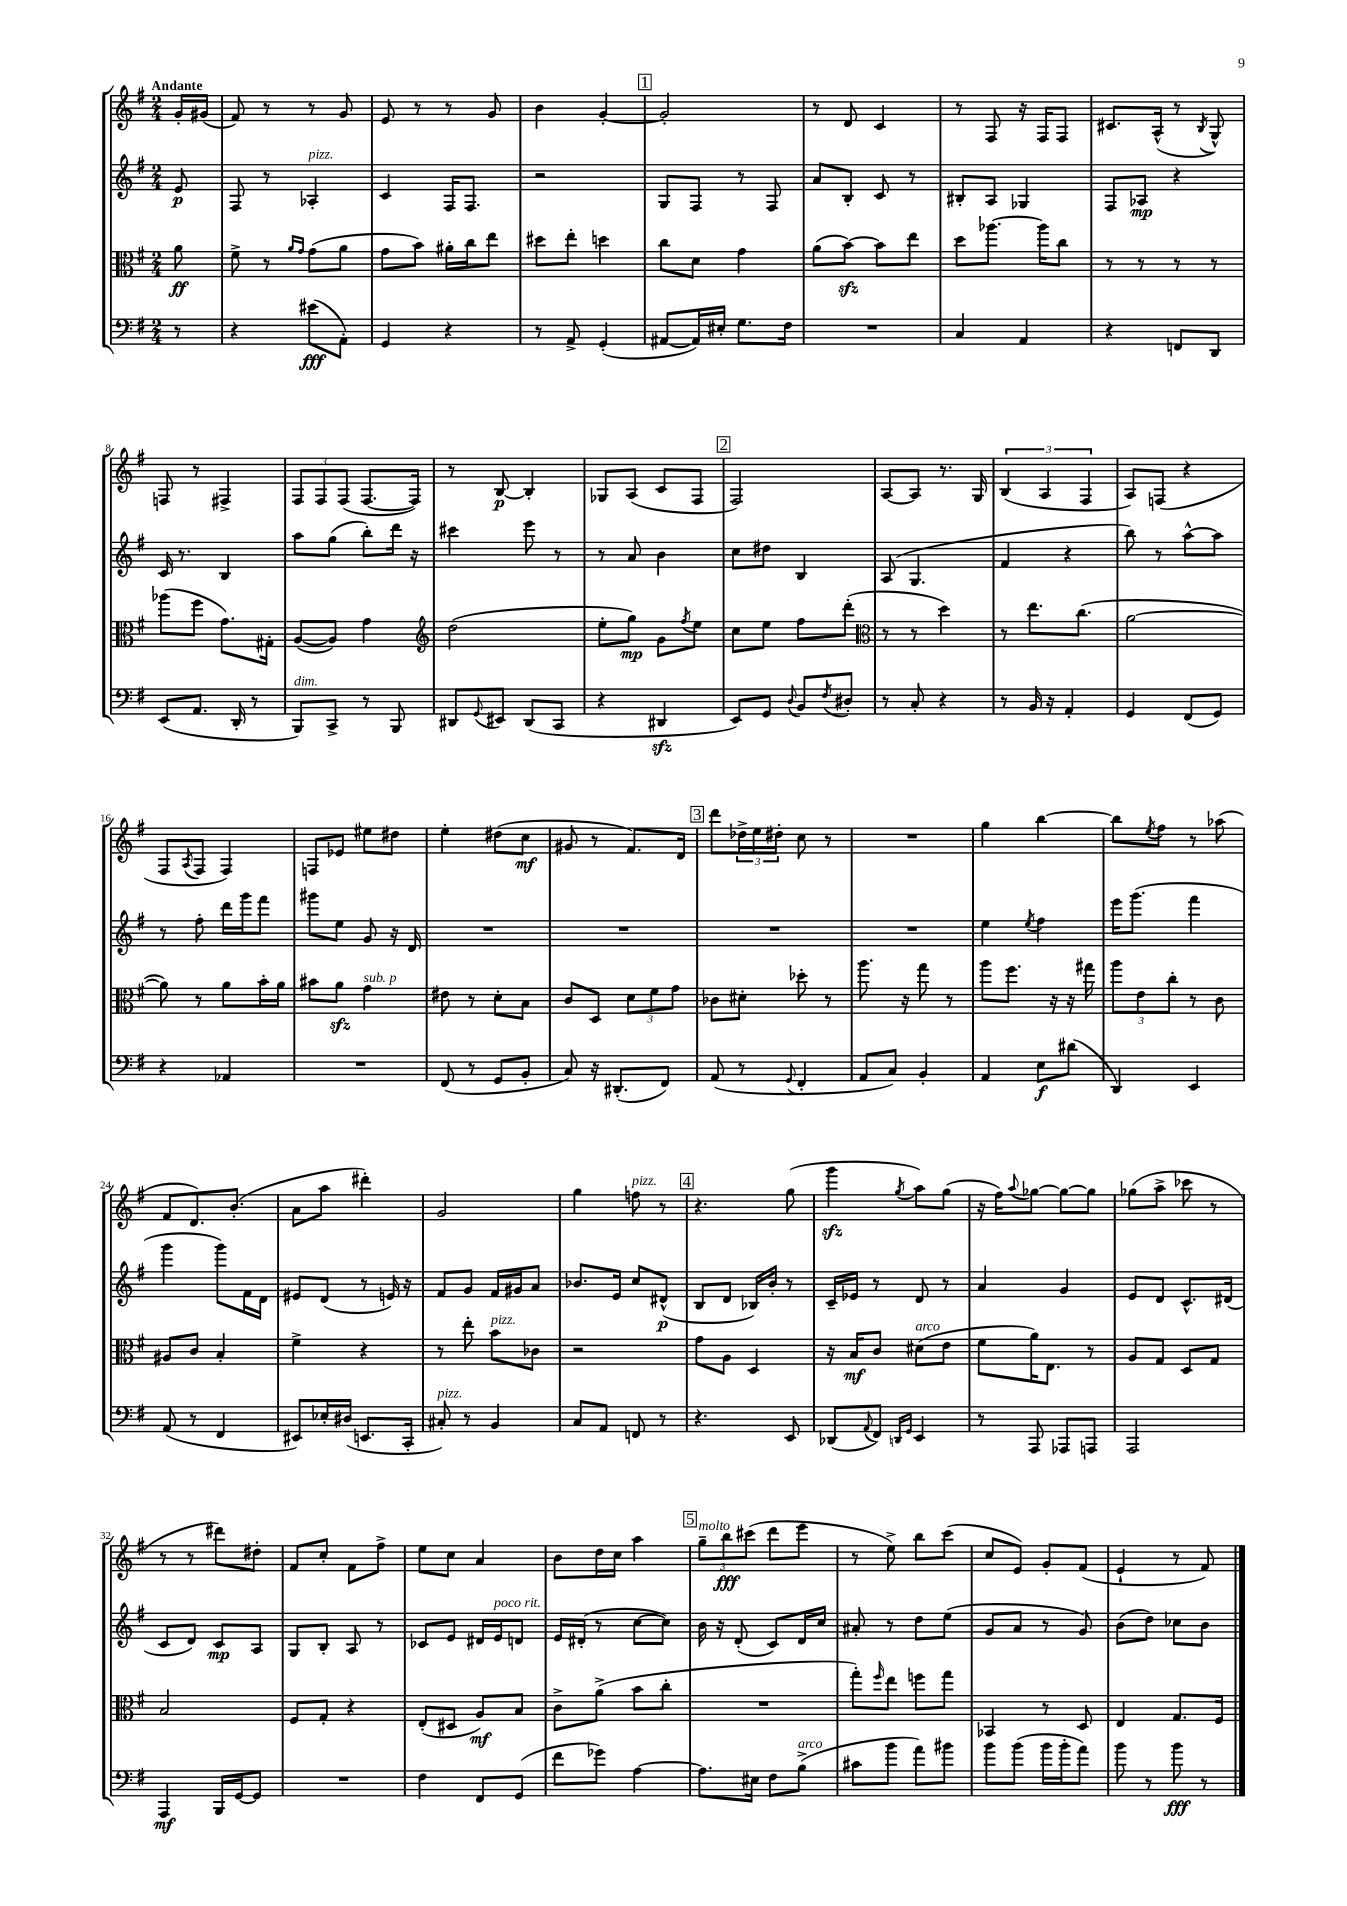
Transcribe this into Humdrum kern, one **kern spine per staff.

**kern	**kern	**kern	**kern
*staff4	*staff3	*staff2	*staff1
*clefF4	*clefC3	*clefG2	*clefG2
*k[f#]	*k[f#]	*k[f#]	*k[f#]
*M2/4	*M2/4	*M2/4	*M2/4
8r	8a	8e	16g'
.	.	.	(16g#
=	=	=	=
4r	8f#^	8F#	8f#)
.	8r	8r	8r
.	16qqa	.	.
.	16qqg	.	.
(8e#	(8g	4A-'	8r
8AA')	8a	.	8g
=	=	=	=
4GG	8g	4c	8e
.	8b)	.	8r
4r	16a#'	16F#	8r
.	16cc	8.F#	.
.	8ee	.	8g
=	=	=	=
8r	8dd#	2r	4b
8AA^	8ee'	.	.
(4GG'	4dd	.	[4g'
=	=	=	=
[8AA#	8cc	8G	2g']
16AA#])	8d	8F#	.
16E#'	.	.	.
8.G	4g	8r	.
.	.	8F#	.
16F#	.	.	.
=	=	=	=
2r	(8a	8a	8r
.	[8b)	8B'	8d
.	8b]	8c	4c
.	8ee	8r	.
=	=	=	=
4C	8dd	8B#'	8r
.	[8.aa-	8A	8F#
4AA	.	4G-	16r
.	16aa-]	.	16F#
.	8cc	.	8F#
=	=	=	=
4r	8r	8F#	8.c#
.	8r	8A-	.
.	.	.	(16A^^
8FF	8r	4r	8r
.	.	.	8qB
8DD	8r	.	8G^^)
=	=	=	=
(8EE	(8aa-	16c	8F
.	.	8.r	.
8.AA	8ff#	.	8r
.	8.g)	4B	4F#^
16DD'	.	.	.
8r	.	.	.
.	16G#'	.	.
=	=	=	=
8BBB)	([8A	8aa	12F#
.	.	.	12F#
8CC^	8A])	(8gg	.
.	.	.	(12F#
8r	4g	8bb')	[8.F#
8BBB	.	16ddd	.
.	.	16r	16F#])
=	=	=	=
*	*clefG2	*	*
8DD#	(2dd	4ccc#	8r
8qqGG	.	.	.
8EE#	.	.	[8B
(8DD#	.	8eee	4B']
8CC	.	8r	.
=	=	=	=
4r	8ee'	8r	8G-
.	8gg)	8a	(8A
4DD#	8g	4b	8c
.	8qff#	.	.
.	8ee	.	8F#
=	=	=	=
8EE)	8cc	8cc	2F#)
8GG	8ee	8dd#	.
8qqD	.	.	.
8BB	8ff#	4B	.
8qF#	.	.	.
8D#'	(8ddd'	.	.
=	=	=	=
*	*clefC3	*	*
8r	8r	(8A	[8A
8C'	8r	4.G	8A]
4r	4dd)	.	8.r
.	.	.	16G
=	=	=	=
8r	8r	4f#	(6B
16BB	8.ee	.	.
.	.	.	6A
16r	.	.	.
4AA'	.	4r	.
.	(8.cc	.	.
.	.	.	6F#
=	=	=	=
4GG	[2a	8bb)	8A)
.	.	8r	(8F
(8FF#	.	[8aa^^	4r
8GG)	.	8aa]	.
=	=	=	=
4r	8a])	8r	8F#
.	.	.	8qA
.	8r	8ff#'	8F#
4AA-	8a	16ddd	4F#)
.	.	16ggg	.
.	16b'	8fff#	.
.	16a	.	.
=	=	=	=
2r	8b#	8ggg#	8F
.	8a	8ee	8e-
.	4g	8g	8ee#
.	.	16r	8dd#
.	.	16d	.
=	=	=	=
(8FF#	8e#	2r	4ee'
8r	8r	.	.
8GG	8d'	.	(8dd#
8BB'	8B	.	8cc
=	=	=	=
8C)	8c	2r	8g#
16r	8D	.	8r
(8.DD#'	.	.	.
.	12d	.	8.f#)
.	12f#	.	.
8FF#)	.	.	.
.	12g	.	.
.	.	.	16d
=	=	=	=
(8AA	8c-	2r	8ddd
8r	8d#'	.	24dd-^
.	.	.	24ee
.	.	.	24dd#'
8qqGG	.	.	.
4FF#'	8dd-'	.	8cc
.	8r	.	8r
=	=	=	=
8AA	8.aa	2r	2r
8C)	.	.	.
.	16r	.	.
4BB'	8gg	.	.
.	8r	.	.
=	=	=	=
4AA	8aa	4ee	4gg
.	8.ff#	.	.
.	.	8qee	.
8E	.	4ff#	[4bb
.	16r	.	.
(8d#	16r	.	.
.	16gg#	.	.
=	=	=	=
4DD)	12aa	16eee	8bb]
.	.	(8.ggg	.
.	12e	.	.
.	.	.	8qee
.	.	.	8ff#
.	12cc'	.	.
4EE	8r	4fff#	8r
.	8c	.	(8aa-
=	=	=	=
(8AA	8A#	4ggg	8f#
8r	8c	.	8.d)
4FF#	4B'	8ggg)	.
.	.	.	(8.b'
.	.	16f#	.
.	.	16d	.
=	=	=	=
8EE#)	4f#^	8e#	8a
16E-'	.	(8d	8aa
(16D#	.	.	.
8.EE	4r	8r	4ddd#')
.	.	16e)	.
16CC'	.	16r	.
=	=	=	=
8C#')	8r	8f#	2g
8r	8ee'	8g	.
4BB	8b	16f#	.
.	.	16g#	.
.	8c-	8a	.
=	=	=	=
8C	2r	8.b-	4gg
8AA	.	.	.
.	.	16e	.
8FF	.	8cc	8ff
8r	.	(8d#^^	8r
=	=	=	=
4.r	8g	8B	4.r
.	8A	8d	.
.	4D	16B-)	.
.	.	16b'	.
8EE	.	8r	(8gg
=	=	=	=
(8DD-	16r	16c~	4ggg
.	16B	16e-	.
8qqAA	.	.	.
8FF#)	8c	8r	.
16qqDD	.	.	.
16qqGG	.	.	8qgg
4EE	(8d#	8d	8aa)
.	8e	8r	(8gg
=	=	=	=
8r	8f#	4a	16r
.	.	.	16ff#)
.	.	.	8qqaa
8AAA	16a)	.	[8gg-
.	8.E	.	.
8AAA-	.	4g	8gg-_
8AAA	8r	.	8gg-]
=	=	=	=
2AAA	8A	8e	(8gg-
.	8G	8d	8aa^
.	8D	8.c^^	8ccc-
.	8G	.	8r
.	.	(16d#	.
=	=	=	=
4AAA	2B	8c	8r
.	.	8d)	8r
16BBB	.	8c	8ddd#)
[16GG	.	.	.
8GG]	.	8A	8dd#'
=	=	=	=
2r	8F#	8G	8f#
.	8G'	8B'	8cc'
.	4r	8A	8f#
.	.	8r	8ff#^
=	=	=	=
4F#	(8E'	8c-	8ee
.	8D#	8e	8cc
8FF#	8A)	16d#	4a
.	.	16e	.
(8GG	8B	8d	.
=	=	=	=
8f#	8c^	16e	8b
.	.	(16d#'	.
8g-)	(8a^	8r	16dd
.	.	.	16cc
[4A	8b	[8cc	4aa
.	8cc'	8cc])	.
=	=	=	=
8.A]	2r	16b	12gg~
.	.	16r	.
.	.	.	12bb
.	.	(8d'	.
.	.	.	(12ccc#
16E#	.	.	.
8F#	.	8c)	8ddd
(8B^	.	16d	8eee
.	.	16cc	.
=	=	=	=
8c#	8gg')	8a#'	8r
.	16qqff#	.	.
8b	8ee	8r	8ee^)
8a)	8ff	8dd	8bb
8b#	8gg	(8ee	(8ccc
=	=	=	=
8b	4BB-	8g	8cc
(8b	.	8a	8e)
16b	8r	8r	8g'
16b'	.	.	.
8a)	8D	8g)	(8f#
=	=	=	=
8b	4E	(8b	4e`
8r	.	8dd)	.
8b	8.G	8cc-	8r
8r	.	8b	8f#)
.	16F#	.	.
==	==	==	==
*-	*-	*-	*-
